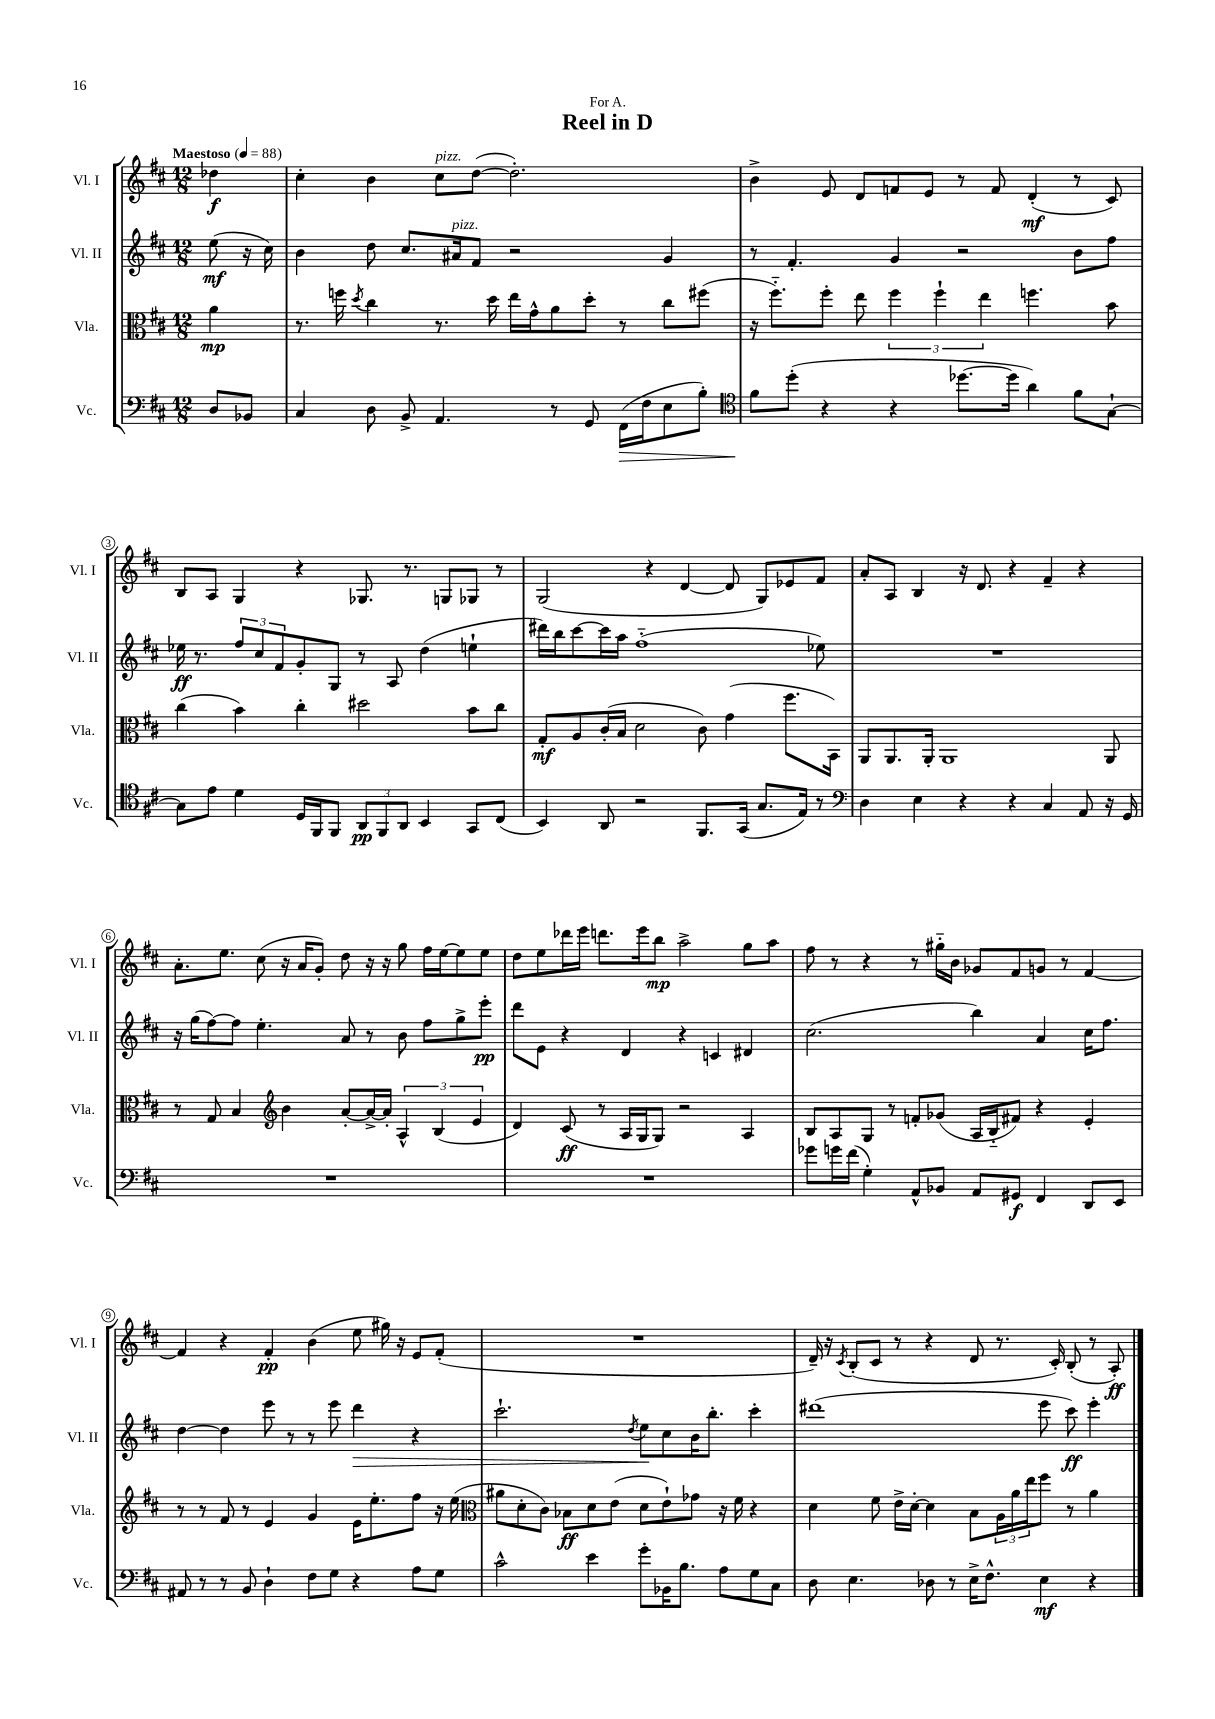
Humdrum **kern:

**kern	**dynam	**kern	**dynam	**kern	**dynam	**kern	**dynam
*part4	*part4	*part3	*part3	*part2	*part2	*part1	*part1
*staff4	*staff4	*staff3	*staff3	*staff2	*staff2	*staff1	*staff1
*I"Vc.	*	*I"Vla.	*	*I"Vl. II	*	*I"Vl. I	*
*I'Vc.	*	*I'Vla.	*	*I'Vl. II	*	*I'Vl. I	*
*clefF4	*	*clefC3	*	*clefG2	*	*clefG2	*
*k[f#c#]	*	*k[f#c#]	*	*k[f#c#]	*	*k[f#c#]	*
*M12/8	*	*M12/8	*	*M12/8	*	*M12/8	*
*MM88	*	*MM88	*	*MM88	*	*MM88	*
=	=	=	=	=	=	=	=
!	!	!	!	!	!	!LO:TX:a:B:t=Maestoso	!
8D/L	.	4a\	mp	(8ee\	mf	4dd-X\	f
8BB-X/J	.	.	.	16r	.	.	.
.	.	.	.	16cc#\)	.	.	.
=1	=1	=1	=1	=1	=1	=1	=1
4C#/	.	8.r	.	4b\	.	4cc#'\	.
.	.	16ffn\	.	.	.	.	.
.	.	8qdd/	.	.	.	.	.
8D\	.	4cc#\	.	8dd\	.	4b\	.
8BB^/	.	.	.	8.cc#/L	.	.	.
!	!	!	!	!	!	!LO:TX:a:i:t=pizz.	!
4.AA/	.	8.r	.	.	.	8cc#\L	.
!	!	!	!	!LO:TX:a:i:t=pizz.	!	!	!
.	.	.	.	16a#X/k	.	.	.
.	.	.	.	8f#/J	.	([8dd\J	.
.	.	16dd\	.	.	.	.	.
.	.	16ee\LL	.	2r	.	2.dd'\])	.
.	.	16g^^\J	.	.	.	.	.
8r	.	8a\	.	.	.	.	.
8GG/	.	8dd'\J	.	.	.	.	.
!	!LO:HP:b	!	!	!	!	!	!
(16FF#\LL	>	8r	.	.	.	.	.
16F#\J	.	.	.	.	.	.	.
8E\	.	8cc#\L	.	4g/	.	.	.
8B'\J)	.	(8ff#X\J	.	.	.	.	.
=2	=2	=2	=2	=2	=2	=2	=2
*clefC4	*	*	*	*	*	*	*
8f#\L	.	16r	.	8r	.	4b^\	.
.	.	8.ff#\L)	.	.	.	.	.
(8dd'\J	]	.	.	4.f#'/	.	.	.
4r	.	8ff#'\J	.	.	.	8e/	.
.	.	8ee\	.	.	.	8d/L	.
4r	.	6ff#\	.	4g/	.	8fn/	.
.	.	.	.	.	.	8e/J	.
.	.	6ff#`\	.	.	.	.	.
[8.dd-X\L	.	.	.	2r	.	8r	.
.	.	6ee\	.	.	.	.	.
.	.	.	.	.	.	8f/	.
16dd-\Jk]	.	.	.	.	.	.	.
4a\)	.	4.ffn\	.	.	.	(4d'/	mf
8f#\L	.	.	.	8b\L	.	8r	.
[8G`\J	.	8b\	.	8ff#\J	.	8c#/)	.
!!LO:LB:g=z
=3	=3	=3	=3	=3	=3	=3	=3
8G\L]	.	(4cc#\	.	16ee-X\	ff	8B/L	.
.	.	.	.	8.r	.	.	.
8e\J	.	.	.	.	.	8A/J	.
4d\	.	4b\)	.	12ff#/L	.	4G/	.
.	.	.	.	12cc#/	.	.	.
.	.	.	.	12f#/	.	.	.
16D/LL	.	4cc#'\	.	8g'/	.	4r	.
16FF#/J	.	.	.	.	.	.	.
8FF#/J	.	.	.	8G/J	.	.	.
12AA/L	pp	2dd#X\	.	8r	.	8.G-X/	.
12FF#/	.	.	.	.	.	.	.
.	.	.	.	8A/	.	.	.
12AA/J	.	.	.	.	.	.	.
.	.	.	.	.	.	8.r	.
4BB/	.	.	.	(4dd\	.	.	.
.	.	.	.	.	.	8Gn/L	.
8GG/L	.	8b\L	.	4een`\	.	8G-X/J	.
(8C#/J	.	8cc#\J	.	.	.	8r	.
=4	=4	=4	=4	=4	=4	=4	=4
4BB/)	.	8G'/L	mf	16ddd#X\LL)	.	(2G/	.
.	.	.	.	16bb\J	.	.	.
.	.	8A/	.	[8ccc#\	.	.	.
8AA/	.	(16c#'/L	.	16ccc#\L]	.	.	.
.	.	16B/JJ	.	16aa\JJ	.	.	.
2r	.	2d\	.	(1ff#	.	.	.
.	.	.	.	.	.	4r	.
.	.	.	.	.	.	[4d/	.
8.FF#/L	.	8c#\)	.	.	.	.	.
.	.	(4g\	.	.	.	8d/]	.
(16GG/Jk	.	.	.	.	.	.	.
8.G/L	.	.	.	.	.	8G/L)	.
.	.	8.ff#\L	.	.	.	8e-X/	.
16E/Jk)	.	.	.	.	.	.	.
8r	.	.	.	8ee-X\)	.	8f#/J	.
.	.	16BB\Jk)	.	.	.	.	.
=5	=5	=5	=5	=5	=5	=5	=5
*clefF4	*	*	*	*	*	*	*
4D\	.	8AA/L	.	1.r	.	8a'/L	.
.	.	8.AA/	.	.	.	8A/J	.
4E\	.	.	.	.	.	4B/	.
.	.	16AA'/Jk	.	.	.	.	.
.	.	1AA	.	.	.	.	.
4r	.	.	.	.	.	16r	.
.	.	.	.	.	.	8.d/	.
4r	.	.	.	.	.	4r	.
4C#/	.	.	.	.	.	4f#~/	.
8AA/	.	.	.	.	.	4r	.
16r	.	8AA/	.	.	.	.	.
16GG/	.	.	.	.	.	.	.
!!LO:LB:g=z
=6	=6	=6	=6	=6	=6	=6	=6
1.r	.	8r	.	16r	.	8.a'\L	.
.	.	.	.	(16gg\KL	.	.	.
.	.	8G/	.	[8ff#\)	.	.	.
.	.	.	.	.	.	8.ee\J	.
.	.	4B/	.	8ff#\J]	.	.	.
.	.	.	.	4.ee'\	.	(8cc#\	.
*	*	*clefG2	*	*	*	*	*
.	.	4b\	.	.	.	16r	.
.	.	.	.	.	.	16a/KL	.
.	.	.	.	.	.	8g'/J)	.
.	.	[8a'/L	.	8a/	.	8dd\	.
.	.	16a^/L_	.	8r	.	16r	.
.	.	16a'/JJ]	.	.	.	16r	.
.	.	6A^^/	.	8b\	.	8gg\	.
.	.	.	.	8ff#\L	.	16ff#\LL	.
.	.	(6B/	.	.	.	.	.
.	.	.	.	.	.	[16ee\J	.
.	.	.	.	8gg^\	.	8ee\]	.
.	.	6e/	.	.	.	.	.
.	.	.	.	8eee'\J	pp	8ee\J	.
=7	=7	=7	=7	=7	=7	=7	=7
1.r	.	4d/)	.	8ddd\L	.	8dd\L	.
.	.	.	.	8e\J	.	8ee\	.
.	.	(8c#/	ff	4r	.	16ddd-X\L	.
.	.	.	.	.	.	16eee\JJ	.
.	.	8r	.	.	.	8.dddn\L	.
.	.	16A/LL	.	4d/	.	.	.
.	.	16G/J	.	.	.	16eee\k	.
.	.	8G/J)	.	.	.	8bb\J	mp
.	.	2r	.	4r	.	2aa^\	.
.	.	.	.	4cn/	.	.	.
.	.	4A/	.	4d#X/	.	8gg\L	.
.	.	.	.	.	.	8aa\J	.
=8	=8	=8	=8	=8	=8	=8	=8
8g-X\L	.	8B/L	.	(2.cc#\	.	8ff#\	.
16gn\L	.	8A/	.	.	.	8r	.
(16f#\JJ	.	.	.	.	.	.	.
4G'\)	.	8G/J	.	.	.	4r	.
.	.	8r	.	.	.	.	.
8AA^^/L	.	8fn'/L	.	.	.	8r	.
8BB-X/J	.	(8g-X/J	.	.	.	16gg#X\LL	.
.	.	.	.	.	.	16b\JJ	.
8AA/L	.	16A/LL	.	4bb\)	.	8g-X/L	.
.	.	16B/J	.	.	.	.	.
8GG#X/J	f	8f#X/J)	.	.	.	8f#/	.
4FF#/	.	4r	.	4a/	.	8gn/J	.
.	.	.	.	.	.	8r	.
8DD/L	.	4e'/	.	16cc#\KL	.	[4f#/	.
.	.	.	.	8.ff#\J	.	.	.
8EE/J	.	.	.	.	.	.	.
!!LO:LB:g=z
=9	=9	=9	=9	=9	=9	=9	=9
8AA#X/	.	8r	.	[4dd\	.	4f#/]	.
8r	.	8r	.	.	.	.	.
8r	.	8f#/	.	4dd\]	.	4r	.
8BB/	.	8r	.	.	.	.	.
4D`\	.	4e/	.	8eee\	.	4f#'/	pp
.	.	.	.	8r	.	.	.
8F#\L	.	4g/	.	8r	.	(4b\	.
8G\J	.	.	.	8eee\	.	.	.
!	!	!	!	!	!LO:HP:b	!	!
4r	.	16e\KL	.	4ddd\	>	8ee\	.
.	.	8.ee'\	.	.	.	.	.
.	.	.	.	.	.	16gg#X\)	.
.	.	.	.	.	.	16r	.
8A\L	.	8ff#\J	.	4r	.	8e/L	.
8G\J	.	16r	.	.	.	(8f#'/J	.
.	.	(16ee\	.	.	.	.	.
=10	=10	=10	=10	=10	=10	=10	=10
*	*	*clefC3	*	*	*	*	*
2c#^^\	.	8a#X\L	.	2.ccc#`\	.	1.r	.
.	.	8d'\	.	.	.	.	.
.	.	8c#\J)	.	.	.	.	.
.	.	8B-X\L	ff	.	.	.	.
4e\	.	8d\	.	.	.	.	.
.	.	(8e\J	.	.	.	.	.
.	.	.	.	8qdd/	.	.	.
8g'\L	.	8d\L	.	8ee\L	.	.	.
16BB-X\K	.	8e`\)	.	8cc#\	]	.	.
8.B\J	.	.	.	.	.	.	.
.	.	8g-X\J	.	16b\K	.	.	.
.	.	.	.	8.bb'\J	.	.	.
8A\L	.	16r	.	.	.	.	.
.	.	16f#\	.	.	.	.	.
8G\	.	4r	.	4ccc#'\	.	.	.
8C#\J	.	.	.	.	.	.	.
=11	=11	=11	=11	=11	=11	=11	=11
8D\	.	4d\	.	(1ddd#X	.	16d~/)	.
.	.	.	.	.	.	16r	.
.	.	.	.	.	.	8qc#/	.
4.E\	.	.	.	.	.	(8B'/L	.
.	.	8f#\	.	.	.	8c#/J	.
.	.	16e^\LL	.	.	.	8r	.
.	.	[16d'\JJ	.	.	.	.	.
8D-X\	.	4d\]	.	.	.	4r	.
8r	.	.	.	.	.	.	.
16E^\KL	.	8B\L	.	.	.	8d/	.
8.F#^^\J	.	.	.	.	.	.	.
.	.	24A\L	.	.	.	8.r	.
.	.	24a\	.	.	.	.	.
.	.	24ee\J	.	.	.	.	.
4E\	mf	8ff#\J	.	8eee\	.	.	.
.	.	.	.	.	.	16c#'/)	.
.	.	8r	.	8ccc#\)	ff	(8B'/	.
4r	.	4a\	.	4eee'\	.	8r	.
.	.	.	.	.	.	8A'/)	ff
==	==	==	==	==	==	==	==
*-	*-	*-	*-	*-	*-	*-	*-
